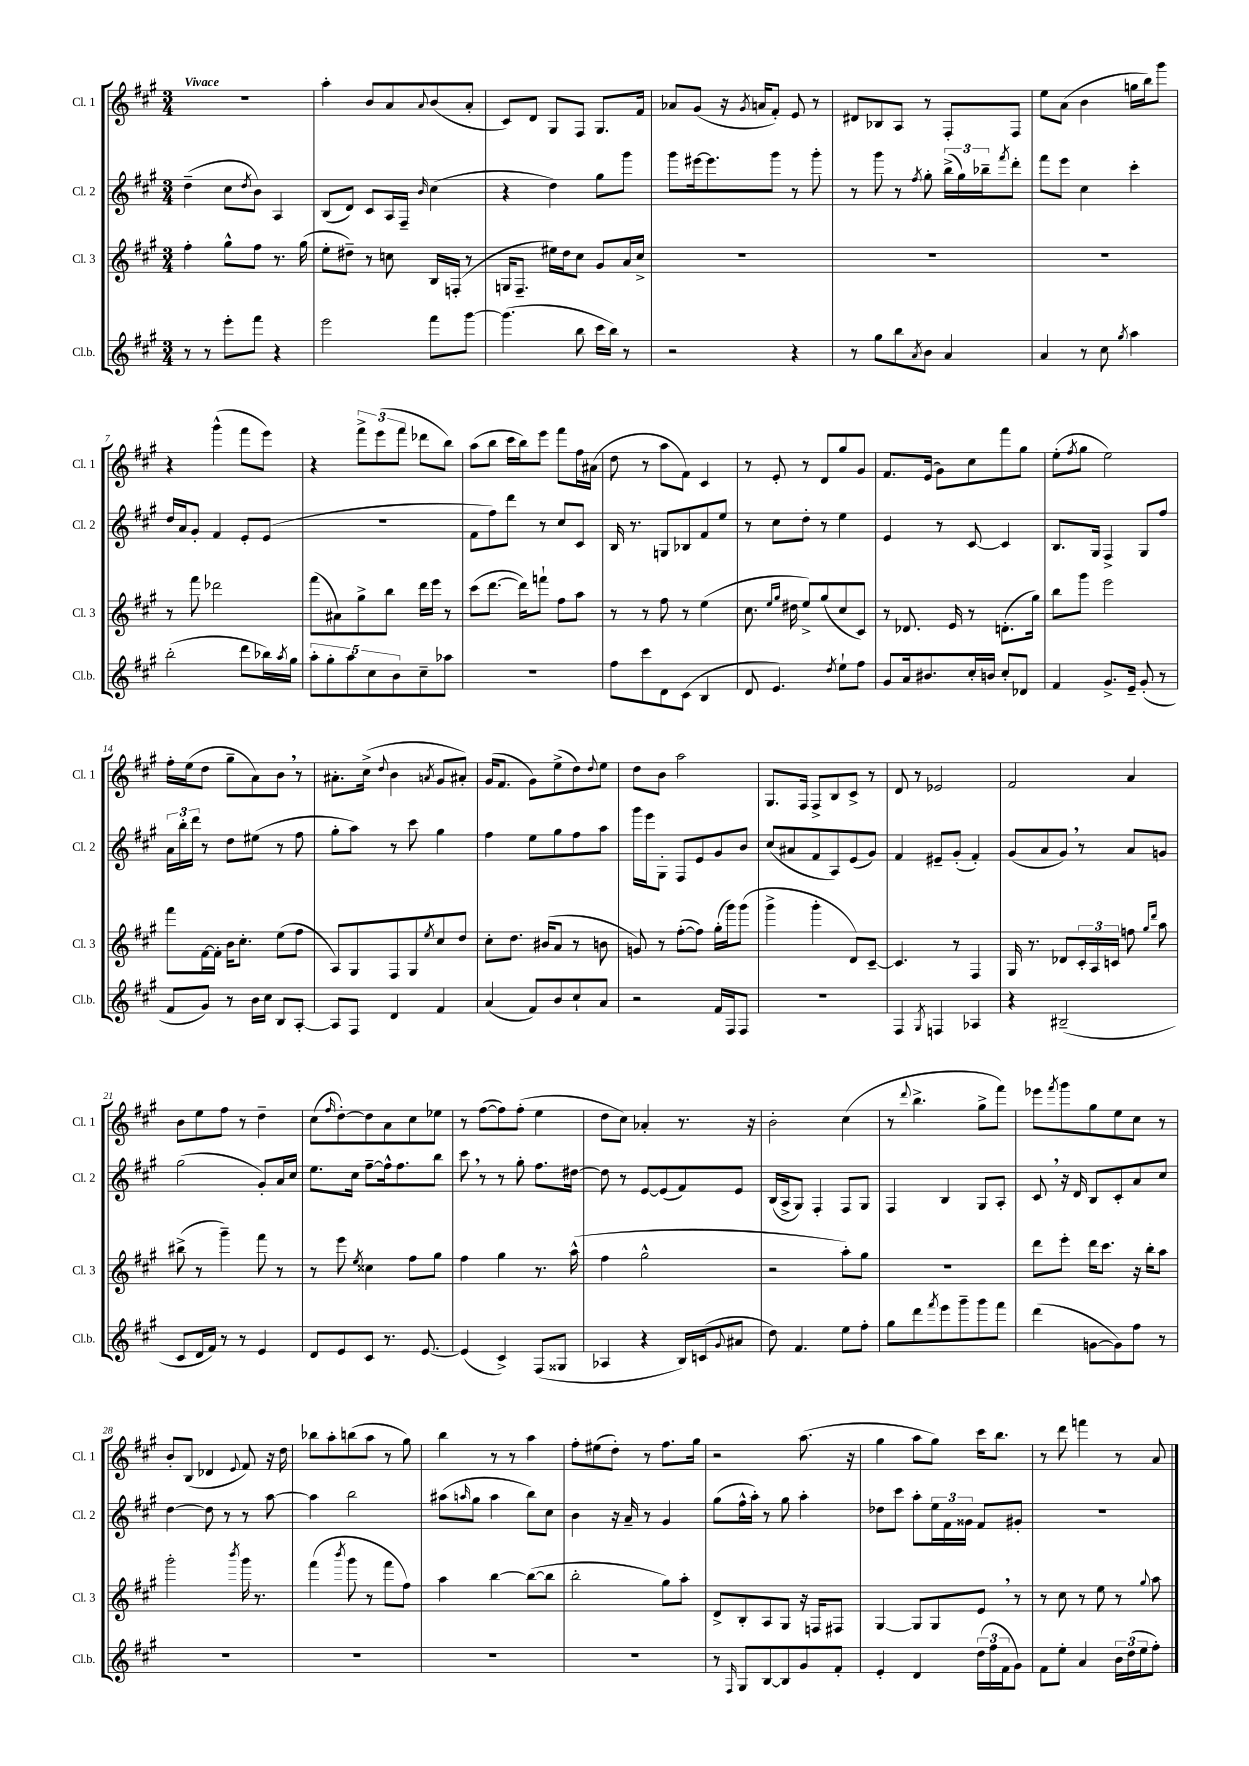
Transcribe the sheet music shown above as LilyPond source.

<<
\new StaffGroup <<
\new Staff = "s0" \with { instrumentName = "Cl. 1" shortInstrumentName = "Cl. 1" } {
    \clef treble \key a \major \numericTimeSignature \time 3/4 \tempo "Vivace"
    R2. |
    a''4-. b'8 a'8 \appoggiatura { a'8 } b'8( a'8-. |
    cis'8) d'8 gis8 fis8 gis8. fis'16 |
    aes'8 gis'8( r16 \acciaccatura { gis'8 } a'16 fis'8-.) e'8 r8 |
    dis'8 bes8 a8 r8 fis8-. fis8 |
    e''8 a'8( b'4 g''16 b''16) gis'''8 |
    r4 gis'''4-^( fis'''8 e'''8) |
    r4 \tuplet 3/2 { fis'''8-> e'''8( fis'''8 } des'''8 b''8) |
    a''8( b''8 cis'''16 b''16) e'''8 fis'''8 fis''16 ais'16( |
    d''8 r8 a''8 fis'8) cis'4 |
    r8 e'8-. r8 d'8 gis''8 gis'8 |
    fis'8. e'16( gis'8) cis''8 fis'''8 gis''8 |
    e''8-.( \acciaccatura { fis''8 } gis''8 e''2) |
    fis''16-. e''16( d''8 gis''8-- a'8) b'8 \breathe r8 |
    ais'8.-. cis''16->( \appoggiatura { d''8 } b'4 \acciaccatura { a'8 } gis'8 ais'8-.) |
    gis'16( fis'8. gis'8) e''8->( d''8) \appoggiatura { d''8 } e''8 |
    d''8 b'8 a''2 |
    gis8. fis16 fis8-> b8 cis'8-> r8 |
    d'8 r8 ees'2 |
    fis'2 a'4 |
    b'8 e''8 fis''8 r8 d''4-- |
    cis''8( \grace { fis''16 } d''8~-.) d''8 a'8 cis''8 ees''8 |
    r8 fis''8~( fis''8) fis''8-.( e''4 |
    d''8 cis''8) aes'4-. r8. r16 |
    b'2-. cis''4( |
    r8 \appoggiatura { d'''8 } b''4.-> gis''8-> fis'''8) |
    ees'''8 \acciaccatura { fis'''8 } gis'''8 gis''8 e''8 cis''8 r8 |
    b'8-. b8( des'4 \appoggiatura { e'8 } fis'8) r16 d''16 |
    bes''8 a''8-. b''8( a''8 r8 gis''8) |
    b''4 r8 r8 a''4 |
    fis''8-. eis''8( d''8-.) r8 fis''8. gis''16 |
    r2 a''8.( r16 |
    gis''4 a''8 gis''8) cis'''16 b''8. |
    r8 d'''8 f'''4 r8 a'8 \bar "|." |
}
\new Staff = "s1" \with { instrumentName = "Cl. 2" shortInstrumentName = "Cl. 2" } {
    \clef treble \key a \major \numericTimeSignature \time 3/4
    d''4--( cis''8 \acciaccatura { d''8 } b'8) a4 |
    b8( d'8) cis'8 a16 fis16-- \grace { b'16 } cis''4( |
    r4 d''4) gis''8 gis'''8 |
    gis'''8 eis'''16~ eis'''8. gis'''8 r8 gis'''8-. |
    r8 gis'''8 r8 \acciaccatura { fis''8 } gis''8-. \tuplet 3/2 { b''16->( gis''16) bes''16-- } \acciaccatura { fis'''8 } d'''8-. |
    fis'''8 e'''8 cis''4 cis'''4-. |
    d''16 a'16 gis'8-. fis'4 e'8-. e'8( |
    R2. |
    fis'8 fis''8) d'''8 r8 cis''8 cis'8 |
    b16 r8. g8 bes8 fis'8 e''8 |
    r8 cis''8 d''8-. r8 e''4 |
    e'4 r8 cis'8~ cis'4 |
    b8. gis16 fis4-> gis8 fis''8 |
    \tuplet 3/2 { a'16 b''16-. d'''16 } r8 d''8 eis''8( r8 fis''8 |
    gis''8-. a''8) r8 cis'''8 gis''4 |
    fis''4 e''8 gis''8 fis''8 a''8 |
    gis'''16 e'''16 gis8-. fis8 e'8 gis'8 b'8 |
    cis''8( ais'8 fis'8 a8) e'8( gis'8) |
    fis'4 eis'8-- gis'8-.( fis'4-.) |
    gis'8( a'8 gis'8) \breathe r8 a'8 g'8 |
    gis''2( gis'8-.) a'16 cis''16 |
    e''8. cis''16 fis''8~-- fis''16-^ fis''8. b''8 |
    cis'''8 \breathe r8 r8 gis''8-. fis''8. dis''16~ |
    dis''8 r8 e'8~ e'8( fis'8) e'8 |
    b16( a16-> gis8) fis4-. fis8 gis8 |
    fis4 b4 gis8 a8-. |
    cis'8 \breathe r16 d'16 b8 cis'8-. a'8 cis''8 |
    d''4~ d''8 r8 r8 a''8~ |
    a''4 b''2 |
    ais''8( \grace { a''16 } gis''8 a''4 b''8) cis''8 |
    b'4 r16 a'16-- r8 gis'4 |
    gis''8( fis''16-^ a''16-.) r8 gis''8 a''4-. |
    des''8 cis'''8 a''8-. \tuplet 3/2 { e''16 fis'16 gisis'16 } fis'8 gis'8-. |
    R2. \bar "|." |
}
\new Staff = "s2" \with { instrumentName = "Cl. 3" shortInstrumentName = "Cl. 3" } {
    \clef treble \key a \major \numericTimeSignature \time 3/4
    fis''4-. gis''8-^ fis''8 r8. gis''16( |
    e''8-. dis''8--) r8 c''8 b16 f16-.( r8 |
    g16 fis8.-- eis''16) d''16 cis''8 gis'8 a'16 cis''16-> |
    R2. |
    R2. |
    R2. |
    r8 fis'''8 des'''2 |
    fis'''8( ais'8) gis''8-> b''8 d'''16 e'''16 r8 |
    cis'''8( d'''8.~ d'''16) f'''8-! fis''8 a''8 |
    r8 r8 fis''8 r8 e''4( |
    cis''8. \grace { e''16 gis''16 } dis''16 e''8->) gis''8( cis''8 cis'8) |
    r8 des'8. e'16 r8 d'8.-.( gis''16) |
    b''8 gis'''8 e'''2 |
    fis'''8 fis'16~ fis'16-. b'16 cis''8.-. e''8( fis''8 |
    a8) gis8 fis8 gis8 \acciaccatura { e''8 } cis''8 d''8 |
    cis''8-. d''8. bis'16( a'8 r8 b'8 |
    g'8) r8 fis''8~-.( fis''8) gis''16-.( gis'''16) gis'''8( |
    gis'''4-> gis'''4-. d'8) cis'8~-- |
    cis'4. r8 fis4 |
    gis16 r8. des'8 \tuplet 3/2 { cis'16-. a16 c'16 } f''8 \grace { gis''16 d'''16 } a''8 |
    bis''8->( r8 gis'''4--) fis'''8 r8 |
    r8 e'''8 \acciaccatura { e''8 } cisis''4 fis''8 gis''8 |
    fis''4 gis''4 r8. a''16-^( |
    fis''4 gis''2-^ |
    r2 a''8-.) gis''8 |
    R2. |
    d'''8 e'''8-. d'''16 cis'''8. r16 b''16-. a''8 |
    gis'''2-. \acciaccatura { b'''8 } gis'''16 r8. |
    fis'''4( \acciaccatura { b'''8 } gis'''8 r8 fis'''8 fis''8) |
    a''4 b''4~ b''8~( b''8 |
    b''2-. gis''8) a''8-. |
    d'8-> b8-. a8 gis8 r16 f16 fis8 |
    gis4~ gis8 gis8 e'8 \breathe r8 |
    r8 cis''8 r8 e''8 r8 \appoggiatura { gis''8 } a''8 \bar "|." |
}
\new Staff = "s3" \with { instrumentName = "Cl.b." shortInstrumentName = "Cl.b." } {
    \clef treble \key a \major \numericTimeSignature \time 3/4
    r8 r8 e'''8-. fis'''8 r4 |
    e'''2 fis'''8 gis'''8~ |
    gis'''4.( b''8 cis'''16 b''16) r8 |
    r2 r4 |
    r8 gis''8 b''8 \acciaccatura { a'8 } b'8 a'4 |
    a'4 r8 cis''8 \acciaccatura { gis''8 } a''4 |
    b''2-.( d'''8 bes''16) \acciaccatura { a''8 } gis''16 |
    \tuplet 5/4 { a''8-. gis''8-. a''8 cis''8 b'8 } cis''8-- aes''8 |
    R2. |
    fis''8 cis'''8 d'8 cis'8( b4 |
    d'8 e'4.) \acciaccatura { d''8 } e''8-! fis''8 |
    gis'8 a'16 bis'8. cis''16-. b'16 cis''8-. des'8 |
    fis'4 gis'8.-> e'16-- gis'8-.( r8 |
    fis'8 gis'8) r8 b'16 cis''16 b8 a8~-. |
    a8 fis8 d'4 fis'4 |
    a'4( fis'8) b'8 cis''8-! a'8 |
    r2 fis'16 fis16 fis8 |
    R2. |
    fis4 \acciaccatura { gis8 } f4 aes4 |
    r4 bis2--( |
    cis'8 d'16 fis'16) r8 r8 e'4 |
    d'8 e'8 cis'8 r8. e'8.~ |
    e'4( cis'4->) fis8( gisis8 |
    aes4 r4 b16) c'16( \appoggiatura { gis'8 } ais'8 |
    d''8) fis'4. e''8 fis''8-. |
    gis''8 d'''8 \acciaccatura { fis'''8 } e'''8 gis'''8-- gis'''8 fis'''8 |
    d'''4( g'8~ g'8) fis''8 r8 |
    R2. |
    R2. |
    R2. |
    R2. |
    r8 \grace { fis16 } gis8 b8~ b8 gis'8 fis'8-. |
    e'4-. d'4 \tuplet 3/2 { d''16( fis''16 fis'16 } gis'8) |
    fis'8 e''8-. a'4 \tuplet 3/2 { b'16 d''16( e''16 } fis''8-.) \bar "|." |
}
>>
>>
